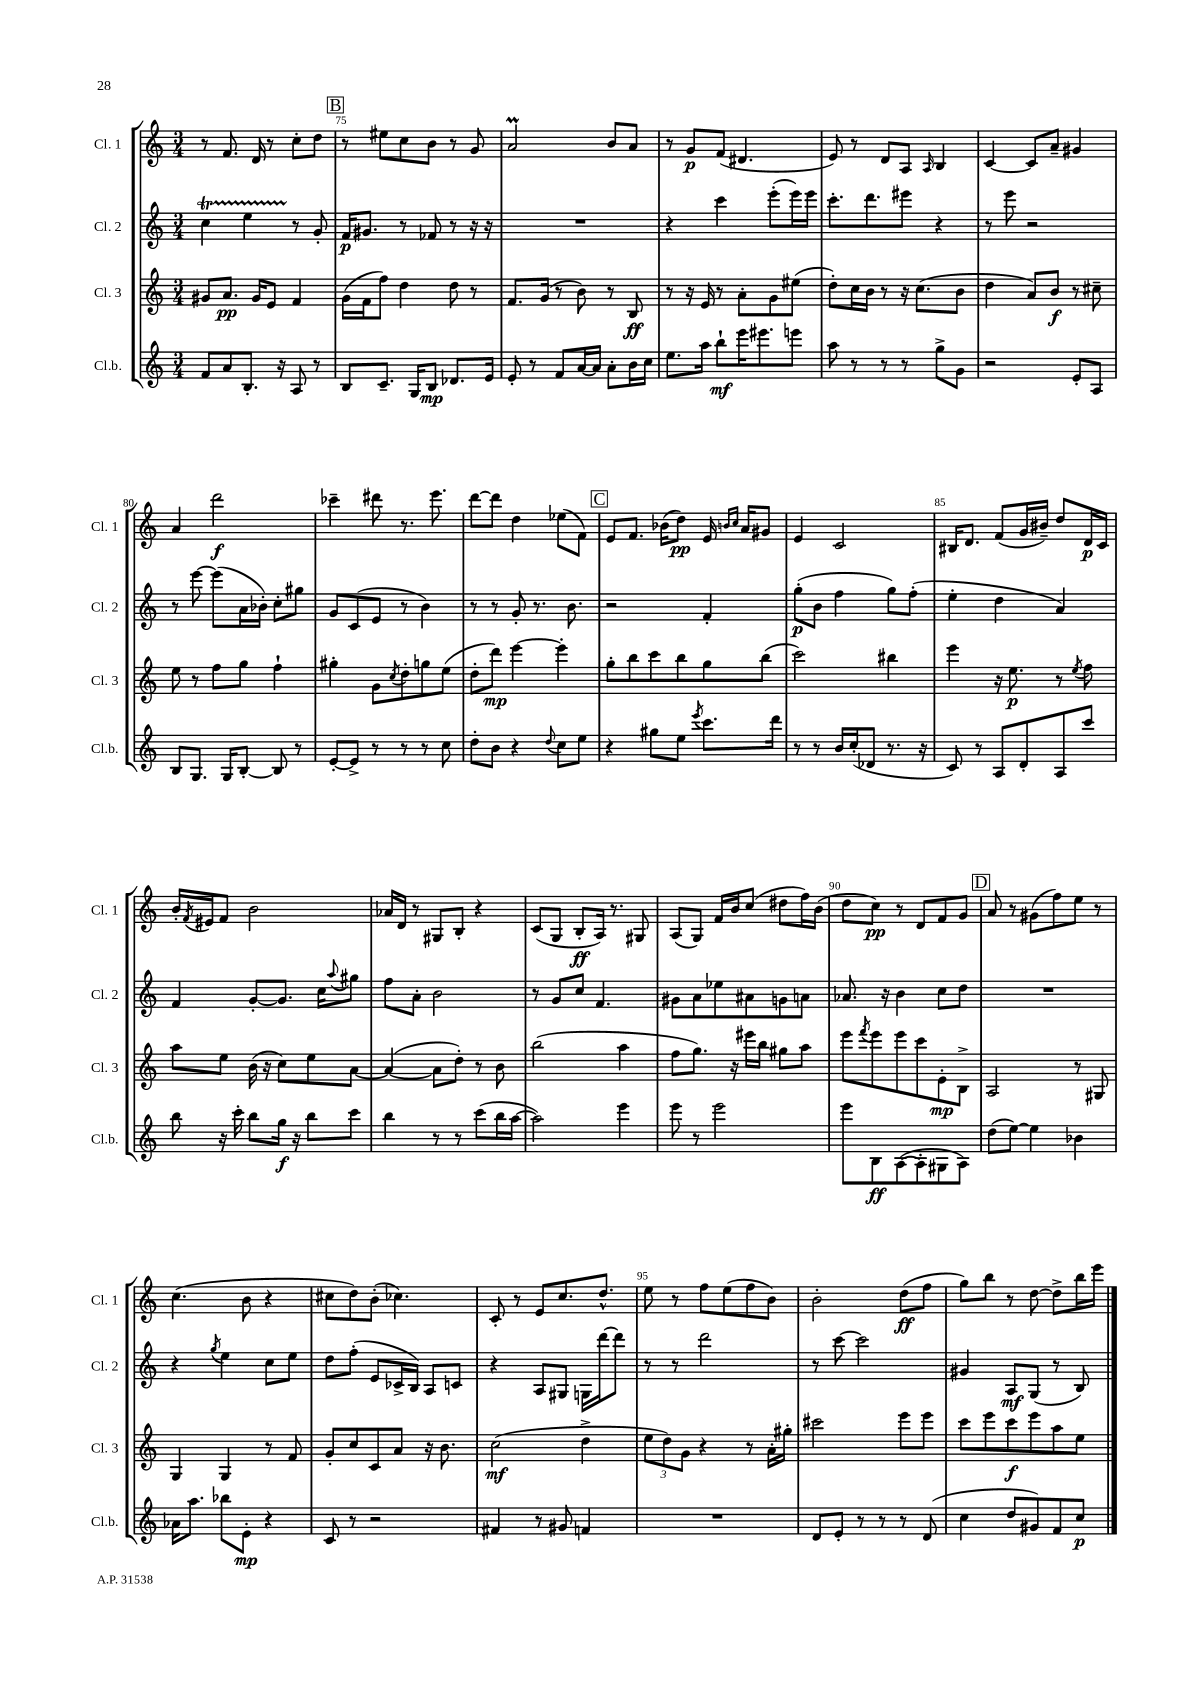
<<
\new StaffGroup <<
\new Staff = "s0" \with { instrumentName = "Cl. 1" shortInstrumentName = "Cl. 1" } {
    \clef treble \key c \major \numericTimeSignature \time 3/4
    r8 f'8. d'16 r8 c''8-. d''8 |
    \mark \markup { \box "B" } r8 eis''8 c''8 b'8 r8 g'8 |
    a'2\prall b'8 a'8 |
    r8 g'8\p f'8( dis'4. |
    e'8) r8 d'8 a8 \grace { a16 } b4 |
    c'4~ c'8 a'8-- gis'4 |
    a'4 d'''2\f |
    ces'''4-- dis'''8 r8. e'''8. |
    d'''8~ d'''8 d''4 ees''8( f'8) |
    \mark \markup { \box "C" } e'8 f'8. bes'16( d''8\pp) e'16 \grace { b'16 c''16 } a'16 gis'8 |
    e'4 c'2 |
    bis16 d'8. f'8( g'16 bis'16--) d''8 d'16\p c'16 |
    b'16-. \acciaccatura { f'8 } eis'16 f'8 b'2 |
    aes'16 d'16 r8 gis8 b8-. r4 |
    c'8( g8 b8-.\ff a16) r8. gis8 |
    a8( g8) f'16 b'16 c''8( dis''8 f''16) b'16( |
    d''8 c''8\pp) r8 d'8 f'8 g'8 |
    \mark \markup { \box "D" } a'8 r8 gis'8( f''8) e''8 r8 |
    c''4.( b'8 r4 |
    cis''8 d''8) b'8-.( ces''4.) |
    c'8-. r8 e'8 c''8. d''8.-^ |
    e''8 r8 f''8 e''8( f''8 b'8) |
    b'2-. d''8\ff( f''8 |
    g''8) b''8 r8 d''8~ d''8-> b''16 e'''16 \bar "|." |
}
\new Staff = "s1" \with { instrumentName = "Cl. 2" shortInstrumentName = "Cl. 2" } {
    \clef treble \key c \major \numericTimeSignature \time 3/4
    c''4\startTrillSpan e''4 r8\stopTrillSpan g'8-. |
    \mark \markup { \box "B" } f'16\p gis'8. r8 fes'8 r8 r16 r16 |
    R2. |
    r4 c'''4 e'''8-.( e'''16) e'''16 |
    c'''8.-. d'''8. eis'''8 r4 |
    r8 e'''8 r2 |
    r8 e'''8~ e'''8( a'16 bes'16-.) c''8-. gis''8 |
    g'8 c'8( e'8 r8 b'4) |
    r8 r8 g'8-. r8. b'8. |
    \mark \markup { \box "C" } r2 f'4-. |
    g''8-.\p( b'8 f''4 g''8) f''8-.( |
    e''4-. d''4 a'4) |
    f'4 g'8~-. g'8. c''16 \appoggiatura { a''8 } gis''8 |
    f''8 a'8-. b'2 |
    r8 g'8 c''8 f'4. |
    gis'8 a'8 ees''8 ais'8 g'8 a'8 |
    aes'8. r16 b'4 c''8 d''8 |
    \mark \markup { \box "D" } R2. |
    r4 \acciaccatura { g''8 } e''4 c''8 e''8 |
    d''8 f''8-.( e'8 ces'16-> b16) a8 c'8 |
    r4 a8 gis8 g16 d'''16~ d'''8 |
    r8 r8 d'''2 |
    r8 c'''8~ c'''2 |
    gis'4 a8\mf g8( r8 b8) \bar "|." |
}
\new Staff = "s2" \with { instrumentName = "Cl. 3" shortInstrumentName = "Cl. 3" } {
    \clef treble \key c \major \numericTimeSignature \time 3/4
    gis'8 a'8.\pp gis'16 e'8 f'4 |
    \mark \markup { \box "B" } g'16( f'16 f''8) d''4 d''8 r8 |
    f'8. g'16( r8 b'8) r8 b8\ff |
    r8 r16 e'16 r8 a'8-. g'8 eis''8( |
    d''8-.) c''16 b'16 r8 r16 c''8.( b'8 |
    d''4 a'8) b'8\f r8 cis''8-- |
    e''8 r8 f''8 g''8 f''4-! |
    gis''4-. g'8 \acciaccatura { c''8 } d''8-. g''8 e''8( |
    d''8-. d'''8\mp) e'''4~ e'''4-. |
    \mark \markup { \box "C" } g''8-. b''8 c'''8 b''8 g''8 b''8( |
    c'''2) bis''4 |
    e'''4 r16 e''8.\p r8 \acciaccatura { e''8 } f''8 |
    a''8 e''8 b'16( r16 c''8) e''8 a'8~ |
    a'4~( a'8 d''8-.) r8 b'8 |
    b''2( a''4 |
    f''8 g''8.) r16 eis'''16 b''16 gis''8 a''8 |
    e'''8 \acciaccatura { f'''8 } e'''8 e'''8 c'''8 e'8-.\mp b8-> |
    \mark \markup { \box "D" } a2 r8 gis8 |
    g4 g4 r8 f'8 |
    g'8-. c''8 c'8 a'8 r16 b'8. |
    c''2\mf( d''4-> |
    \tuplet 3/2 { e''8 d''8) g'8 } r4 r8 a'16-. gis''16-. |
    cis'''2 e'''8 e'''8 |
    c'''8 e'''8 c'''8\f e'''8 a''8 e''8 \bar "|." |
}
\new Staff = "s3" \with { instrumentName = "Cl.b." shortInstrumentName = "Cl.b." } {
    \clef treble \key c \major \numericTimeSignature \time 3/4
    f'8 a'8 b8.-. r16 a8 r8 |
    \mark \markup { \box "B" } b8 c'8.-- g16 b8\mp des'8. e'16 |
    e'8-. r8 f'8 a'16~ a'16 a'8-. b'16 c''16 |
    e''8. a''16 b''8-!\mf e'''16 eis'''8. e'''8 |
    a''8 r8 r8 r8 g''8-> g'8 |
    r2 e'8-. a8 |
    b8 g8. g16 b8~-. b8 r8 |
    e'8~-. e'8-> r8 r8 r8 c''8 |
    d''8-. b'8 r4 \appoggiatura { d''8 } c''8 e''8 |
    \mark \markup { \box "C" } r4 gis''8 e''8 \acciaccatura { e'''8 } c'''8. d'''16 |
    r8 r8 b'16 c''16-.( des'8 r8. r16 |
    c'8) r8 a8 d'8-. a8 c'''8 |
    b''8 r16 c'''16-. b''8 g''16\f r16 b''8 c'''8 |
    b''4 r8 r8 c'''8( b''16 a''16~ |
    a''2) e'''4 |
    e'''8 r8 e'''2 |
    e'''8 b8\ff a8~( a8-. gis8 a8) |
    \mark \markup { \box "D" } d''8( e''8~) e''4 bes'4 |
    aes'16 a''8. bes''8 e'8-.\mp r4 |
    c'8 r8 r2 |
    fis'4 r8 gis'8 f'4 |
    R2. |
    d'8 e'8-. r8 r8 r8 d'8( |
    c''4 d''8 gis'8) f'8 c''8\p \bar "|." |
}
>>
>>
\layout { \context { \Score currentBarNumber = #74 \override BarNumber.break-visibility = ##(#f #t #t) barNumberVisibility = #(every-nth-bar-number-visible 5) } }
